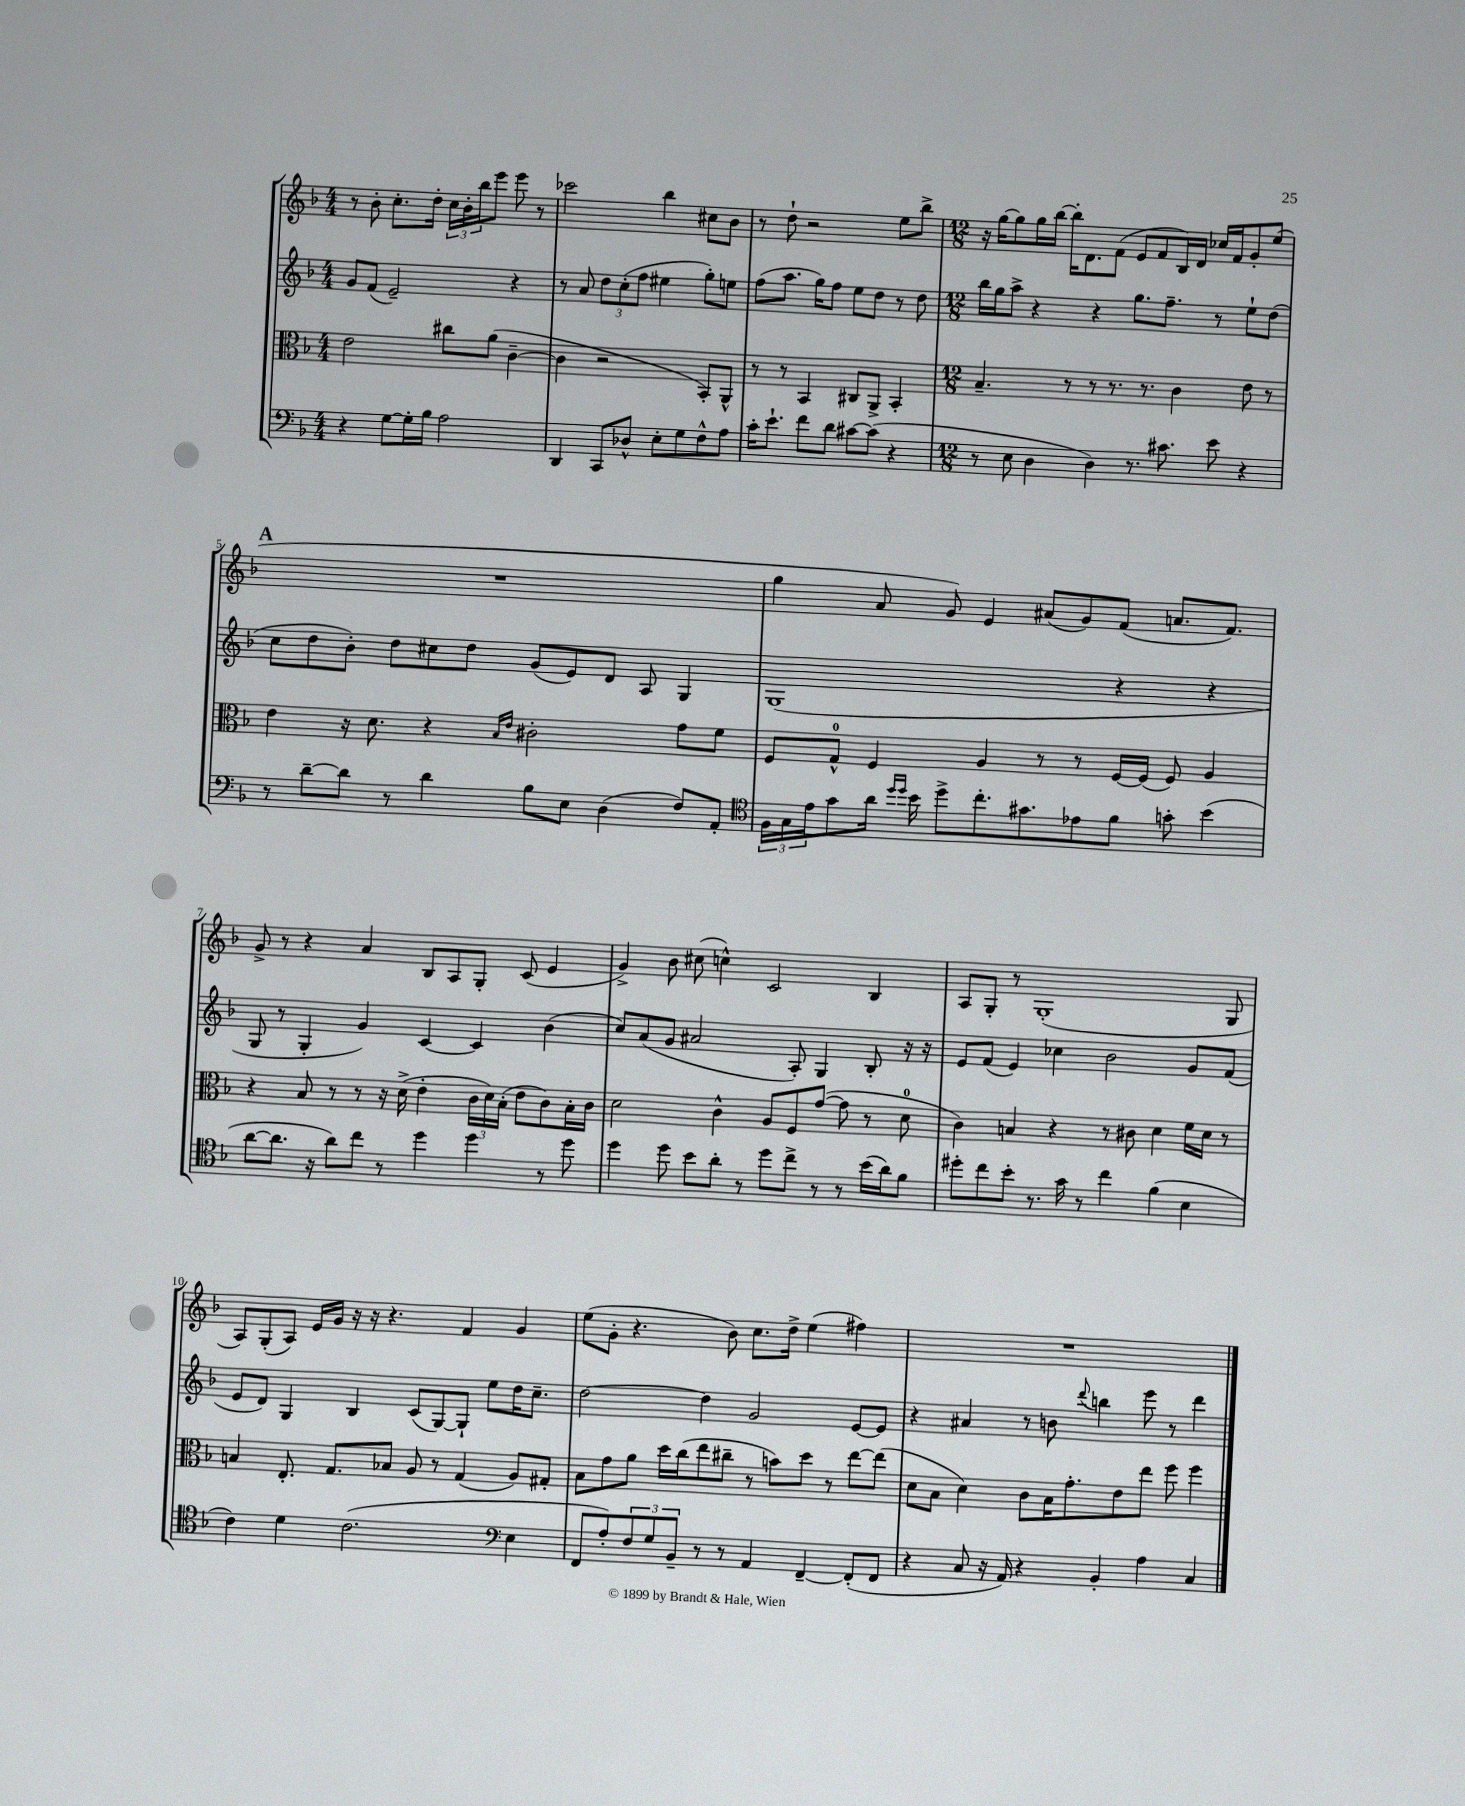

**kern	**kern	**kern	**kern
*part4	*part3	*part2	*part1
*staff4	*staff3	*staff2	*staff1
*clefF4	*clefC3	*clefG2	*clefG2
*k[b-]	*k[b-]	*k[b-]	*k[b-]
*M4/4	*M4/4	*M4/4	*M4/4
=1	=1	=1	=1
4r	2e\	8g/L	8r
.	.	(8f/J	8b-'\
[8G\L	.	2e~/)	8.cc'\L
16G'\L]	.	.	.
16B-\JJ	.	.	16dd'\Jk
2A\	8cc#X\L	.	24cc\LL
.	.	.	24b-'\
.	.	.	24bb-\J
.	(8a\J	.	8eee\J
.	[4c~\	4r	8eee\
.	.	.	8r
=2	=2	=2	=2
4DD/	4c\]	8r	2ccc-X\
.	.	8a/	.
8CC/L	2r	12dd\L	.
.	.	(12cc'\	.
8D-X^^/J	.	.	.
.	.	12ff\J	.
8E'\L	.	4ee#X\	4bb-\
8G\	.	.	.
8F^^\	8BB-'/L)	8gg'\L)	8cc#X\L
8A\J	8AA^^/J	8een\J	8b-\J
=3	=3	=3	=3
16c'\KL	8r	(8ff\L	8r
8.e`\J	.	.	.
.	8r	8.aa\J	8dd`\
8f\L	4BB-/	.	2r
.	.	16gg\KL)	.
8d\J	.	8ff\J	.
[8c#X\L	8C#X/L	8ee\L	.
(8c#\J]	8AA^/J	8dd\J	.
4r	4BB-'/	8r	8ee\L
.	.	8dd\	8bb-^\J
=4	=4	=4	=4
*M12/8	*M12/8	*M12/8	*M12/8
8r	4.B-~/	16bb-\LL	16r
.	.	16gg\J	[16gg\KL
8E\	.	8aa^\J	8gg\]
4D\	.	4r	16gg\L
.	.	.	[16bb-\JJ
.	8r	.	16bb-'\KL]
.	.	.	8.d\
4D\)	8r	4r	.
.	8.r	.	(8f\J
8.r	.	8.gg\L	8e/L
.	8.r	.	.
.	.	.	8f/
8.c#X\	.	8.ff~\J	.
.	4c\	.	16B-/L)
.	.	.	16d/JJ
8e\	.	8r	16cc-X/LL
.	.	.	16f/J
4r	8e\	8ee`\L	8g'/
.	8r	(8dd\J	(8ee/J
!!LO:LB:g=z
!!LO:REH:place=s1:t=A
=5	=5	=5	=5
8r	4e\	8cc\L	1.r
[8d~\L	.	8dd\	.
8d\J]	16r	8b-'\J)	.
.	8.d\	.	.
8r	.	8dd\L	.
4d\	4r	8cc#X\	.
.	.	8dd\J	.
.	16qqB-/LL	.	.
.	16qqe/JJ	.	.
8B-\L	2c#X'\	(8g/L	.
8E\J	.	8e/)	.
(4D\	.	8d/J	.
.	.	8A/	.
8F/L)	8g\L	4G/	.
8AA'/J	8f\J	.	.
=6	=6	=6	=6
*clefC4	*	*	*
24F\LL	8F/L	(1G	4gg\
24G\	.	.	.
24e\J	.	.	.
8g\	8G^^/J	.	.
16a\Jk	4F/	.	8a/
16qqdd/LL	.	.	.
16qqdd/JJ	.	.	.
16b-\	.	.	.
8dd^\L	.	.	8g/)
8.cc'\	4A/	.	4e/
8.g#X\	.	.	.
.	8r	.	(8a#X/L
8e-X\	8r	.	8g/)
8f\J	[16F/LL	4r	(8f/J
.	(16F/JJ]	.	.
8gn'\	8F/)	.	8.an/L
(4b-\	4A/	4r	.
.	.	.	8.f/J)
!!LO:LB:g=z
=7	=7	=7	=7
[8a\L	4r	8G/	8g^/
8.a\J]	.	8r	8r
.	8B-/	4G'/	4r
16r	.	.	.
8a\L)	8r	.	.
8cc\J	8r	4g/)	4a/
8r	16r	.	.
.	(16d^\	.	.
4dd\	4e'\	[4c/	8B-/L
.	.	.	8A/
4dd\	24c\LL	4c/]	8G'/J
.	24d\)	.	.
.	(24B-'\JJ	.	.
.	8e\L	.	(8c/
8r	8c\)	(4b-\	4e/
8dd\	16B-'\L	.	.
.	16c\JJ	.	.
=8	=8	=8	=8
4dd\	2d\	8cc/L)	4g^/)
.	.	(8a/	.
8dd\	.	8g/J	8b-\
8b-\L	.	2a#X/	(8cc#X\
8a'\J	4c^^\	.	4ccn^^\)
8r	.	.	.
8dd\L	8A/L	.	2c/
8cc^\J	8F/	8A'/)	.
8r	([8g/J	4G/	.
8r	8g\]	.	.
(16b-\LL	8r	8B-'/	4B-/
16a\J)	.	.	.
8f\J	8d\	16r	.
.	.	16r	.
=9	=9	=9	=9
8dd#X'\L	4c\)	8e/L	8A/L
8cc\	.	(8f/J	8G'/J
8b-'\J	4Bn/	4e/)	8r
8.r	.	.	(1G'
.	4r	4cc-X\	.
16g\	.	.	.
8r	.	.	.
4cc\	8r	2b-\	.
.	8c#X\	.	.
(4f\	4d\	.	.
4B-\	16f\LL	8g/L	.
.	16d\JJ	.	.
.	8r	(8f/J	8G/
!!LO:LB:g=z
=10	=10	=10	=10
4c\)	4Bn/	8e/L	8A/L)
.	.	8d/J)	(8G'/
4d\	8.E'/	4G/	8A/J)
.	.	.	16e/LL
.	8.G/L	.	16g/JJ
(2.c\	.	4B-/	16r
.	.	.	16r
.	8B-X/J	.	4.r
.	8A/	(8c/L	.
.	8r	[8G/)	.
.	(4G/	8G`/J]	4f/
.	.	8ee\L	.
*clefF4	*	*	*
4E\	8A/L)	16dd\K	4g/
.	.	8.cc~\J	.
.	8G#X'/J	.	.
=11	=11	=11	=11
8FF/L	8B-\L	[2dd\	(8ee\L
8A'/)	8g\	.	8g'\J
12F/	8a\J	.	4.r
12G/	.	.	.
.	16dd\LL	.	.
12BB-~/J	.	.	.
.	(16cc\J	.	.
8r	8ee\	4dd\]	.
8r	8cc#X~\J	.	8b-\)
4AA/	8r	2g/	8.cc\L
.	8bn\L)	.	.
.	.	.	16dd^\Jk
[4FF~/	8dd\J	.	(4ee\
.	8r	.	.
(8FF'/L]	[8ee\L	[8e/L	4ff#X\)
8FF/J	(8ee\J]	8e/J]	.
=12	=12	=12	=12
4r	8d\L	4r	1.r
.	8B-\J	.	.
8C/	4d\)	4a#X/	.
16r	.	.	.
16AA/)	.	.	.
4r	8c\L	8r	.
.	16B-\K	8bn\	.
.	8.g'\	.	.
.	.	8qqddd/	.
4BB-'/	.	4bbn\	.
.	8e\	.	.
4A\	8ee\J	8eee\	.
.	8ff\	8r	.
4C/	4ff\	4ddd\	.
==	==	==	==
*-	*-	*-	*-
